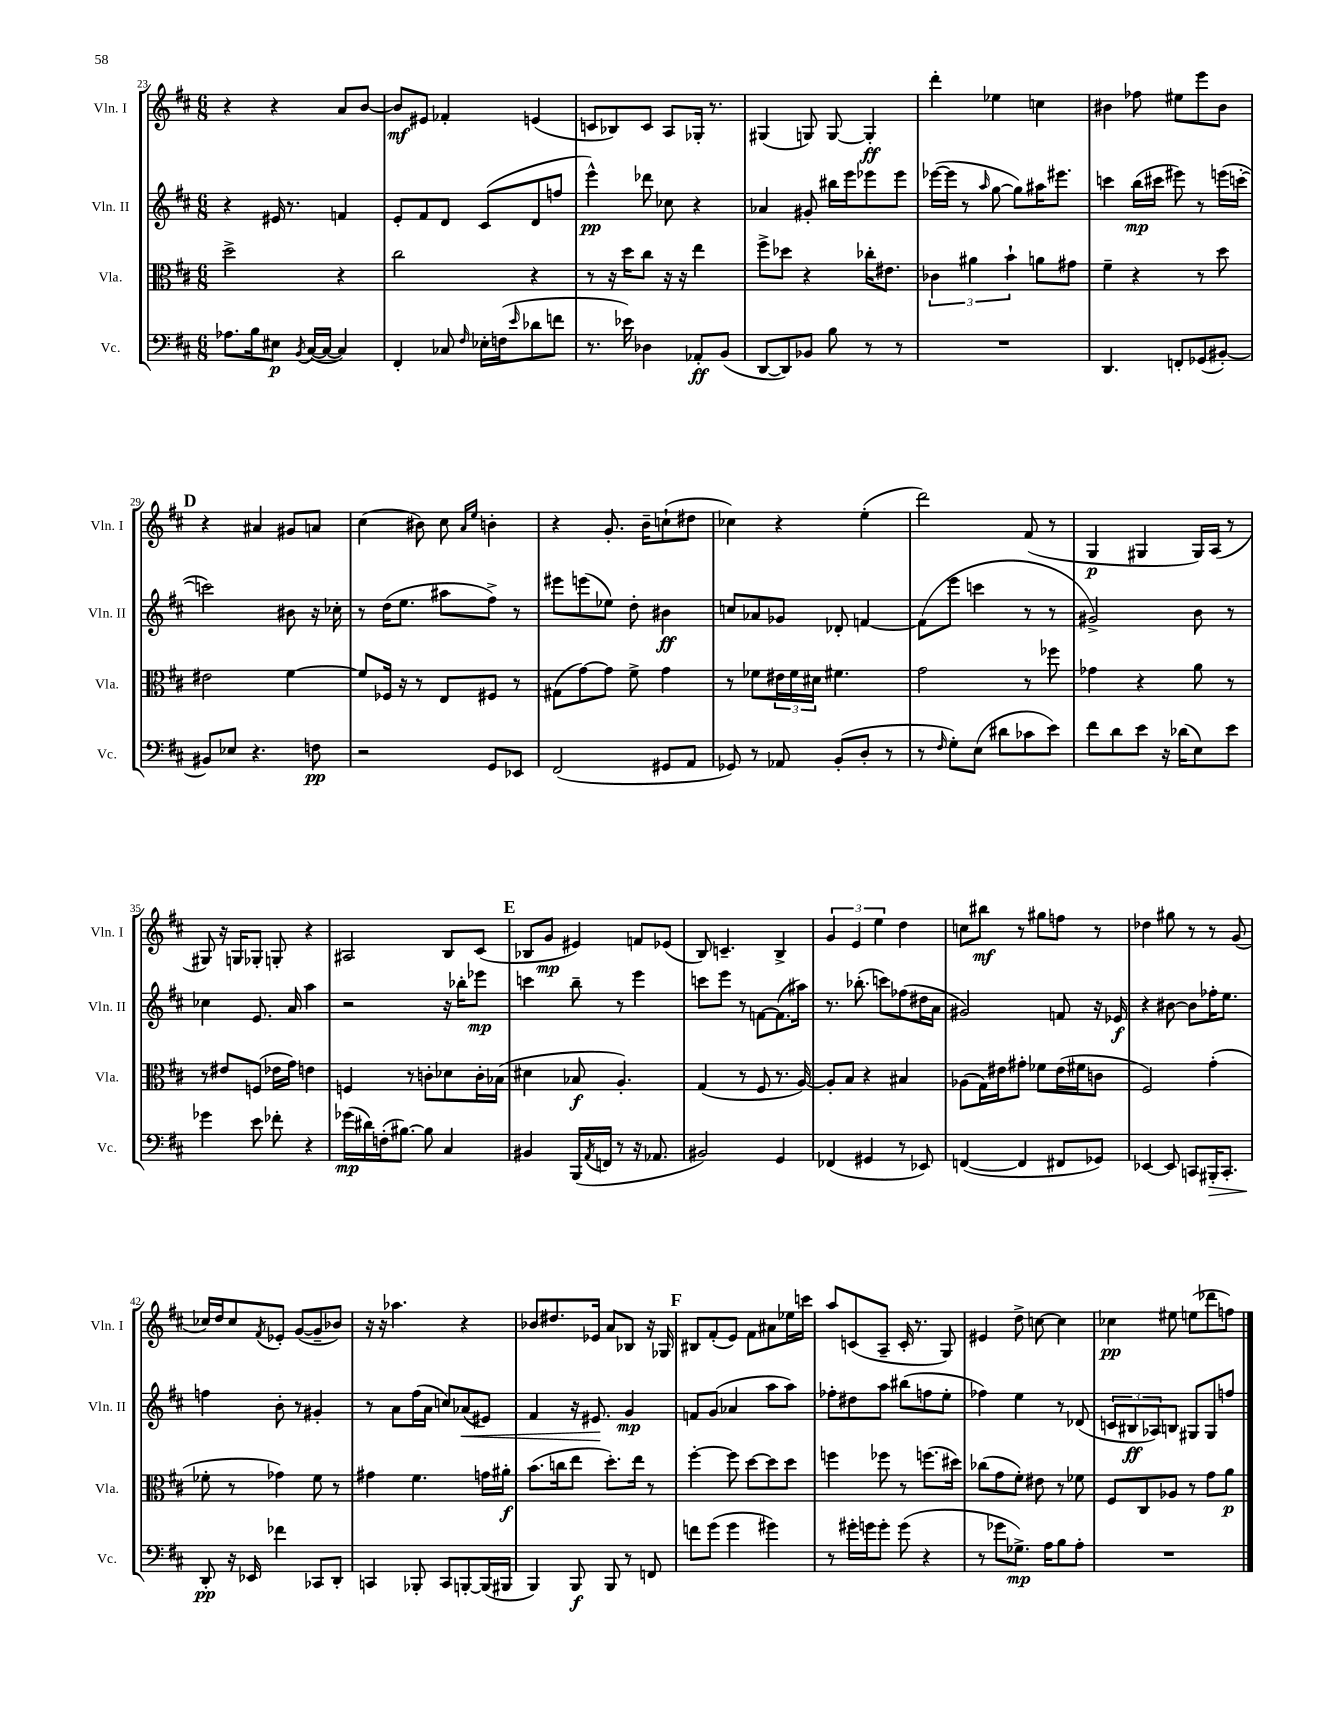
<<
\new StaffGroup <<
\new Staff = "s0" \with { instrumentName = "Vln. I" shortInstrumentName = "Vln. I" } {
    \clef treble \key d \major \numericTimeSignature \time 6/8
    r4 r4 a'8 b'8~ |
    b'8\mf eis'8 fes'4-. e'4( |
    c'8 bes8) c'8 a8 ges16-. r8. |
    gis4( g8) g8~ g4-.\ff |
    d'''4-. ees''4 c''4 |
    bis'4 fes''8 eis''8 e'''8 bis'8 |
    \mark \markup { \bold "D" } r4 ais'4 gis'8 a'8 |
    cis''4( bis'8) cis''8 \grace { a'16 e''16 } b'4-. |
    r4 g'8.-. b'16-- c''8-!( dis''8 |
    ces''4) r4 e''4-.( |
    d'''2) fis'8( r8 |
    g4\p gis4 gis16) a16( r8 |
    gis8) r16 g16 ges8-. g8-. r4 |
    ais2 b8 cis'8( |
    \mark \markup { \bold "E" } bes8 g'8\mp eis'4) f'8 ees'8( |
    b8) c'4.-- b4-> |
    \tuplet 3/2 { g'4 e'4 e''4 } d''4 |
    c''8 bis''8\mf r8 gis''8 f''8 r8 |
    des''4 gis''8 r8 r8 g'8( |
    ces''16) d''16 ces''8 \acciaccatura { fis'8 } ees'8-. g'8~( g'8-- bes'8) |
    r16 r16 aes''4. r4 |
    bes'8 dis''8. ees'16 a'8 bes8 r16 ges16 |
    \mark \markup { \bold "F" } bis8 fis'8-.( e'8) fis'8 ais'8 ees''16 c'''16 |
    a''8 c'8( a8-- c'16-. r8. g8) |
    eis'4 d''8-> c''8~ c''4 |
    ces''4\pp eis''8 e''8( des'''8 f''8) \bar "|." |
}
\new Staff = "s1" \with { instrumentName = "Vln. II" shortInstrumentName = "Vln. II" } {
    \clef treble \key d \major \numericTimeSignature \time 6/8
    r4 eis'16 r8. f'4 |
    e'8-. fis'8 d'8 cis'8( d'8 f''8 |
    e'''4-^\pp) des'''8 ces''8 r4 |
    aes'4 gis'8-. bis''16 e'''16 ees'''8 ees'''8 |
    ees'''16~( ees'''16 r8 \grace { a''16 } g''8~ g''8) ais''16 eis'''8. |
    c'''4 b''16\mp( cis'''16 eis'''8) r8 e'''16( c'''16~-. |
    \mark \markup { \bold "D" } c'''2) bis'8 r16 ces''16-. |
    r8 d''16( e''8. ais''8 fis''8->) r8 |
    eis'''8 e'''8( ees''8) d''8-. bis'4\ff |
    c''8 aes'8 ges'8 des'8-. f'4~ |
    f'8( e'''8 c'''4 r8 r8 |
    gis'2->) b'8 r8 |
    ces''4 e'8. a'16 a''4 |
    r2 r16 bes''16-. ees'''8\mp |
    \mark \markup { \bold "E" } c'''4 b''8-- r8 e'''4 |
    c'''8 e'''8 r8 f'8~ f'8.( ais''16) |
    r8. bes''8.-.( c'''8) fes''8( dis''16 a'16 |
    gis'2) f'8 r16 ees'16\f |
    r4 bis'8~ bis'8 fes''16-. e''8. |
    f''4 b'8-. r8 gis'4-. |
    r8 a'8 fis''16( a'16 c''8) aes'8\<( eis'8) |
    fis'4 r16 eis'8.\! g'4\mp |
    \mark \markup { \bold "F" } f'8 g'8( aes'4 a''8 a''8) |
    fes''8-. dis''8 a''8 bis''8( f''8 e''8-. |
    fes''4) e''4 r8 des'8( |
    \tuplet 3/2 { c'8 bis8\ff aes8) } b8 gis8 gis8 f''8 \bar "|." |
}
\new Staff = "s2" \with { instrumentName = "Vla." shortInstrumentName = "Vla." } {
    \clef alto \key d \major \numericTimeSignature \time 6/8
    d''2-> r4 |
    cis''2 r4 |
    r8 r16 d''16 cis''8 r16 r16 e''4 |
    fis''8-> des''8 r4 ces''16-. eis'8. |
    \tuplet 3/2 { ces'4 ais'4 b'4-! } a'8 gis'8 |
    fis'4-- r4 r8 d''8 |
    \mark \markup { \bold "D" } eis'2 fis'4~ |
    fis'8 fes16 r16 r8 e8 fis8 r8 |
    gis8( g'8~) g'8 fis'8-> g'4 |
    r8 fes'8 \tuplet 3/2 { eis'16 fes'16 dis'16 } fis'4. |
    g'2 r8 fes''8 |
    ges'4 r4 a'8 r8 |
    r8 eis'8 f8( ees'16 g'16) e'4 |
    f4 r8 c'8-. des'8 c'16-. bes16( |
    \mark \markup { \bold "E" } dis'4 bes8\f a4.-.) |
    g4( r8 fis8 r8. a16~) |
    a8-. b8 r4 bis4 |
    aes8( g16) eis'16 gis'8-. fes'8 eis'16( fis'16 c'8 |
    fis2) g'4-.( |
    fes'8-. r8 ges'4) fes'8 r8 |
    gis'4 fis'4. g'16 ais'16-.\f |
    b'8.( c''16 e''8 d''8.-.) e''16 r8 |
    \mark \markup { \bold "F" } fis''4~-. fis''8 d''8~ d''8 d''8 |
    f''4 fes''8 r8 f''8.( dis''16) |
    ces''8( g'8 fis'8-.) eis'8 r8 fes'8 |
    fis8 cis8 aes8 r8 g'8 a'8\p \bar "|." |
}
\new Staff = "s3" \with { instrumentName = "Vc." shortInstrumentName = "Vc." } {
    \clef bass \key d \major \numericTimeSignature \time 6/8
    aes8. b16 eis8\p \acciaccatura { b,8 } cis16~( cis16~ cis4) |
    fis,4-. ces8 \grace { fis16 } ees16-. f16( \grace { e'16 } des'8 f'8 |
    r8. ees'16) des4 aes,8-.\ff b,8( |
    d,8~ d,8) bes,8 b8 r8 r8 |
    R2. |
    d,4. f,8-. ges,8( bis,8~-.) |
    \mark \markup { \bold "D" } bis,8 ees8 r4. f8\pp |
    r2 g,8 ees,8 |
    fis,2( gis,8 a,8 |
    ges,8) r8 aes,8 b,8-.( d8-. r8 |
    r8 \grace { fis16 } g8-.) e8( dis'8 ces'8 e'8) |
    fis'8 d'8 e'8 r16 des'16( e8) e'8 |
    ges'4 e'8 fes'8-. r4 |
    ges'16\mp( dis'16) f16-.( bis8.~) bis8 cis4 |
    \mark \markup { \bold "E" } bis,4 b,,16( \acciaccatura { a,8 } f,16 r8 r16 aes,8. |
    bis,2) g,4 |
    fes,4( gis,4 r8 ees,8) |
    f,4~( f,4 fis,8 ges,8) |
    ees,4~ ees,8 c,8 bis,,16-.\> c,8.-. |
    d,8-.\pp\! r16 ees,16 fes'4 ces,8 d,8-. |
    c,4 bes,,8-. c,8 b,,8~-. b,,16( bis,,16 |
    b,,4) b,,8\f b,,8 r8 f,8 |
    \mark \markup { \bold "F" } f'8 g'8( g'4 gis'4) |
    r8 gis'16-. g'16 g'8-. g'8( r4 |
    r8 ges'8 ges8.->\mp) a16 b8 a8-. |
    R2. \bar "|." |
}
>>
>>
\layout { \context { \Score currentBarNumber = #23 } }
